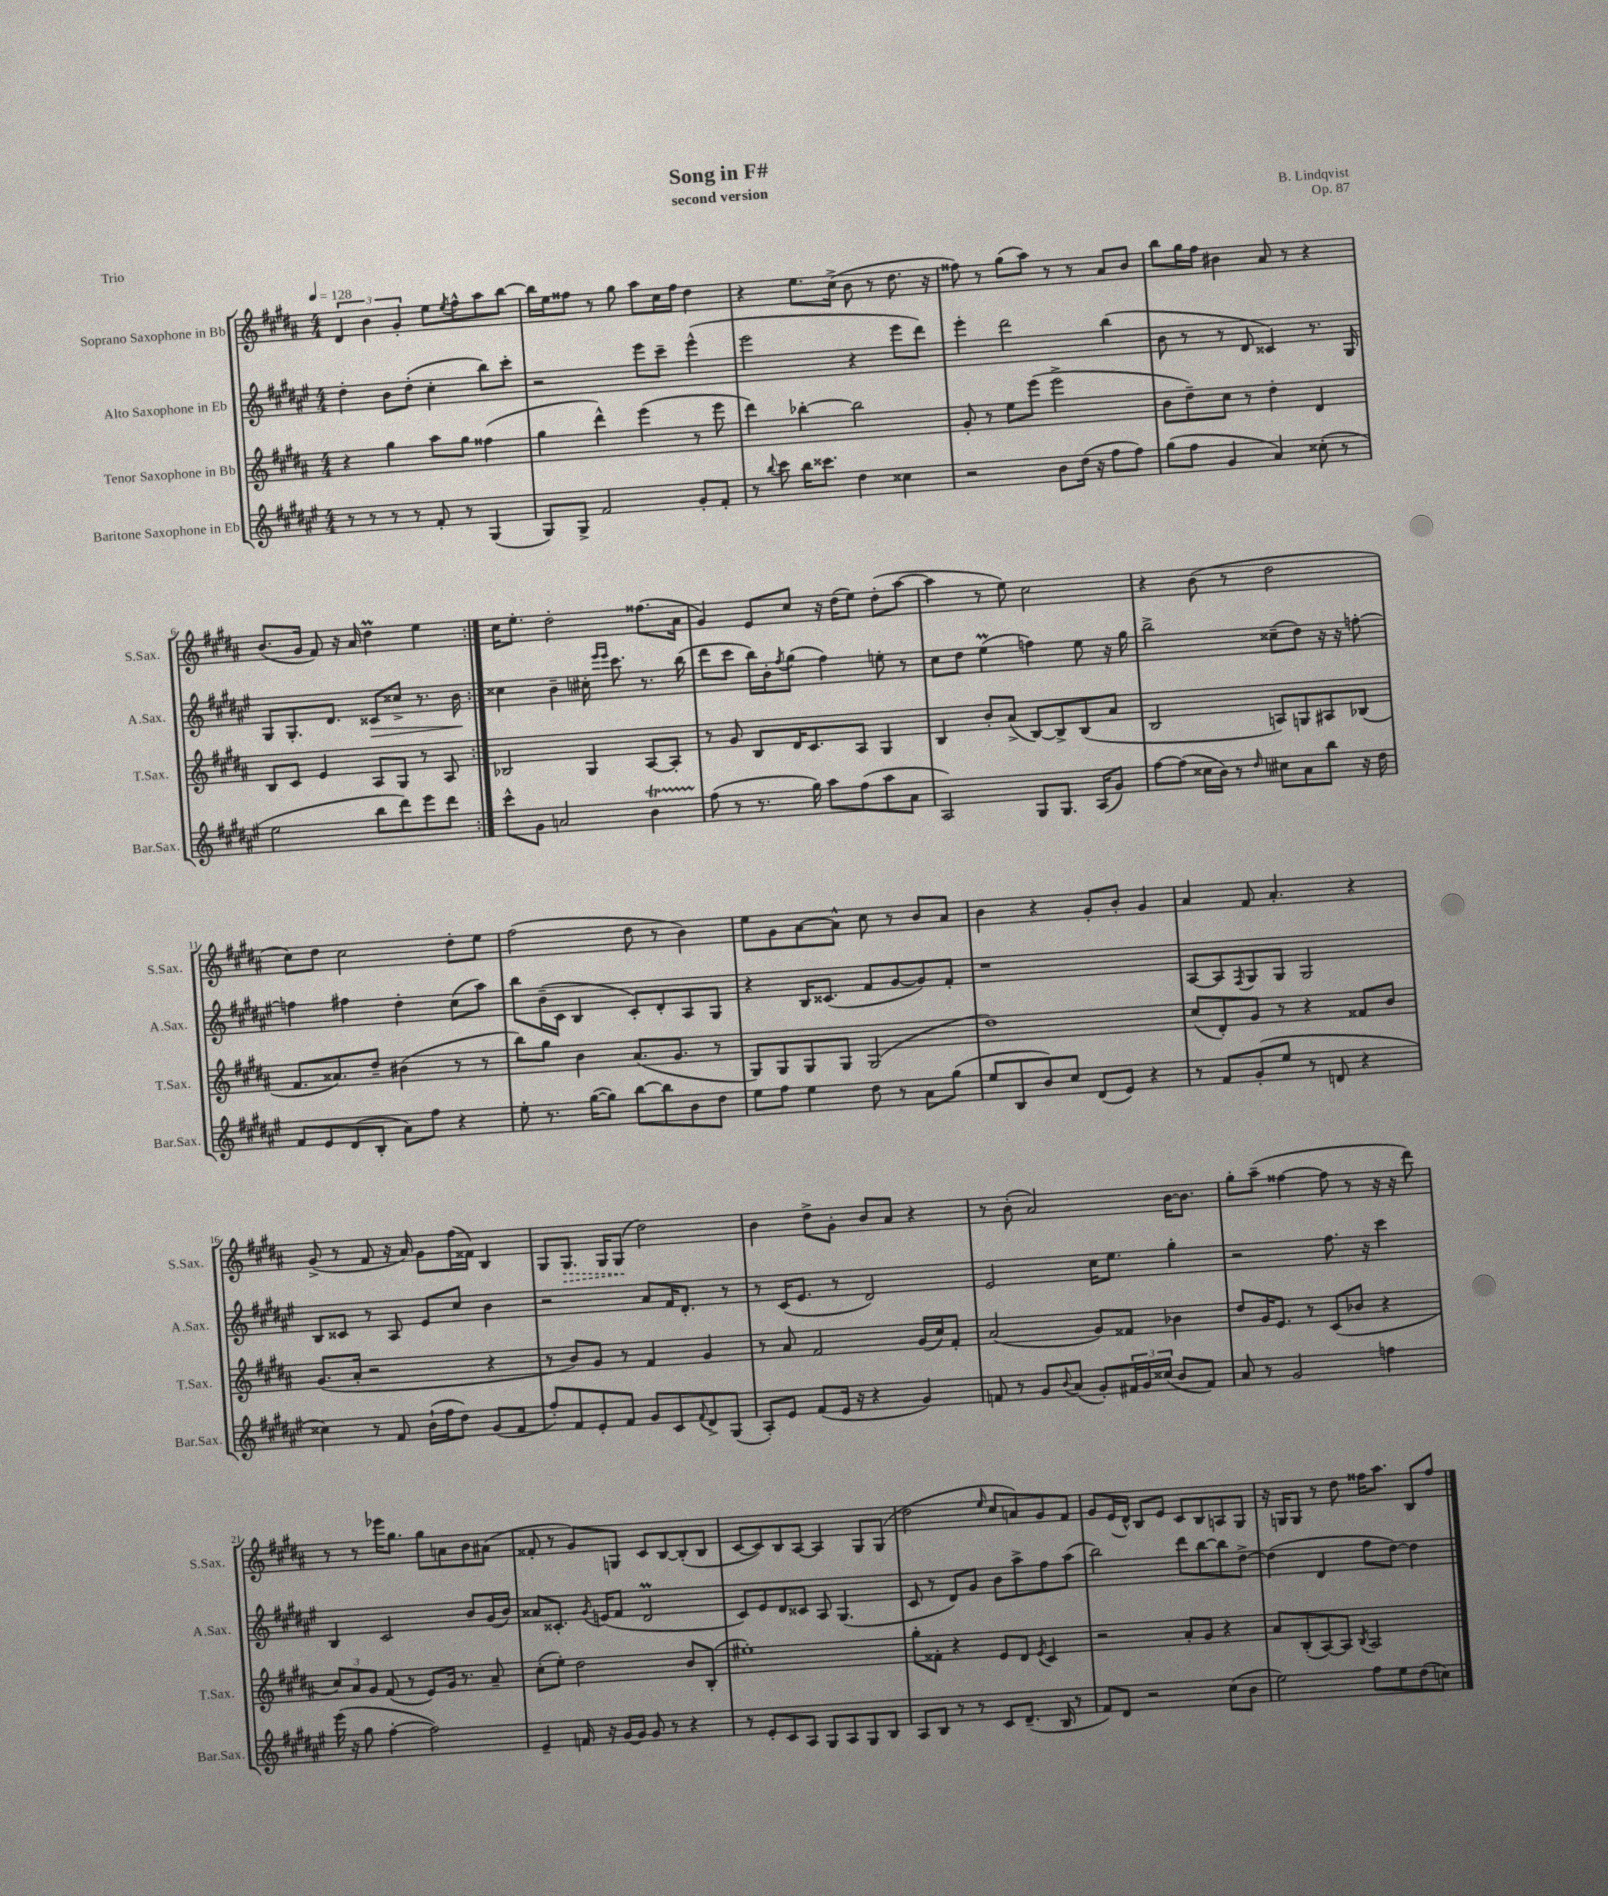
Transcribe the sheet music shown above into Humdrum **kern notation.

**kern	**kern	**kern	**kern
*staff4	*staff3	*staff2	*staff1
*clefG2	*clefG2	*clefG2	*clefG2
*k[f#c#g#d#a#e#]	*k[f#c#g#d#a#]	*k[f#c#g#d#a#e#]	*k[f#c#g#d#a#]
*M4/4	*M4/4	*M4/4	*M4/4
*MM128	*MM128	*MM128	*MM128
8r	4r	4dd#'	6d#
8r	.	.	.
.	.	.	6b
8r	4gg#	8b	.
.	.	.	6g#'
8r	.	(8dd#'	.
8f#'	8aa#	4cc#'	8ee
.	.	.	8qee
8r	8gg#	.	8ff#^^
(4G#	(4ff##	8bb)	8aa#
.	.	8ccc#'	[8bb
=	=	=	=
8G#)	4gg#	2r	16bb]
.	.	.	16ee
8G#^	.	.	8ff##
2f#	4ddd#^^)	.	8r
.	.	.	8gg#
.	(4eee	8eee#	8aa#
.	.	8ccc#~	16cc#
.	.	.	16ff##
8g#'	8r	(4eee#^^	4dd#
8f#'	8eee	.	.
=	=	=	=
8r	4ddd#)	2eee#	4r
8qqbb	.	.	.
8ccc#	.	.	.
16bb	[4bb-'	.	8.ee
8.ccc##	.	.	.
.	.	.	(16cc#^
4dd#	2bb-]	4r	8b
.	.	.	8r
4cc##	.	8eee#	8.dd#
.	.	8ddd#)	.
.	.	.	16r
=	=	=	=
2r	8g#'	4eee#'	8ff##)
.	8r	.	8r
.	8ee	2ddd#	(8gg#
.	(8eee	.	8aa#)
8b	2eee^	.	8r
(16dd#	.	.	8r
16r	.	.	.
8ff#	.	(4bb	8a#
8ff#)	.	.	8b
=	=	=	=
(8gg#	8b	8b	8bb
8ff#	8dd#~)	8r	16gg#
.	.	.	16ff#
4g#	8cc#	8r	4b#
.	8r	8d#	.
4a#)	4dd#'	4c##)	8a#
.	.	.	8r
(8cc##'	4d#	8.r	4r
8r	.	.	.
.	.	16G#	.
=	=	=	=
2ee#	8B	8G#	(8.b
.	8c#	8.G#'	.
.	.	.	16g#
.	4e	.	8f#)
.	.	8.d#	.
.	.	.	16r
.	.	.	16a#
8bb	8A#	8c##	4dd#
8ddd#)	8G#	8cc##^	.
8eee#	8r	8.r	4ee
8ddd#	8A#	.	.
.	.	16b	.
=:|!	=:|!	=:|!	=:|!
8ccc#^^	2B-	4cc##	16cc#
.	.	.	8.ee'
8g#	.	.	.
2a	.	4b~	2dd#'
.	4G#	16cc#'	.
.	.	16qqeee#	.
.	.	16qqeee#	.
.	.	8.ccc#	.
4b	[8A#	8.r	(8.ff##
.	8A#']	.	.
.	.	(16bb	16a#
=	=	=	=
(8ff#	8r	8ddd#	4g#)
8r	8g#	8ccc#	.
8.r	8B	16bb)	8e
.	.	16b'	.
.	.	8qff#	.
.	16d#	(8gg#	8cc#
16gg#)	8.c#	.	.
8aa#	.	4ff#)	16r
.	.	.	(16dd#
(8ff#	8A#	.	8ee)
8aa#	4G#	8ee'	(8dd#'
8a#	.	8r	[8aa#
=	=	=	=
2A#)	4B	8cc#	4aa#]
.	.	8dd#	.
.	8b'	(4ee#	8r
.	(8a#^	.	8ee)
8G#	[8B)	4ff)	2cc#
8.G#	8B^]	.	.
.	(8B	8ee#	.
(16A#	.	.	.
8g#)	8a#	16r	.
.	.	16gg#	.
=	=	=	=
[8ff#	2B	2bb^	4r
(8ff#]	.	.	.
16cc##	.	.	(8b
16b)	.	.	.
8r	.	.	8r
16qqdd#	.	.	.
8cc#	8A)	(8cc##~	2dd#
8a#	8G	8dd#)	.
8bb	8A#	16r	.
.	.	16r	.
16r	(8B-	[8ff'	.
16dd#	.	.	.
=	=	=	=
8f#	8.f#	4ff]	8cc#)
8e#	.	.	8dd#
.	8.a##)	.	.
(8d#	.	4ff#	2cc#
8B'	8dd#~	.	.
8a#)	(4b#	4dd#'	.
8ff#	.	.	.
4r	8r	(8cc#	8dd#'
.	8r	8aa#)	8ee
=	=	=	=
8ee#'	8bb)	8bb	(2ff#
8.r	8gg#	(16b~	.
.	.	16c#	.
.	4b	4B	.
([16gg#	.	.	.
8gg#])	.	.	.
[8bb	(8.a#	8c#')	8dd#
8bb]	.	8d#'	8r
.	8.g#	.	.
8b	.	8A#	4b)
8dd#	8r	8G#	.
=	=	=	=
8ee#	8G#)	4r	8ee
8ff#	8G#	.	8g#
4ee#	8G#	16B	[8a#
.	.	(8.c##	.
.	8G#	.	8a#^^]
8dd#	(2G#	8f#	8cc#
8r	.	[8g#	8r
8a#	.	8g#])	8b
(8gg#	.	8f#'	8a#
=	=	=	=
8ee#	1dd#)	1r	4b
8B	.	.	.
8b)	.	.	4r
8cc#	.	.	.
(8d#	.	.	8g#'
8e#)	.	.	8b'
4r	.	.	4g#
=	=	=	=
8r	(8cc#	[8A#	4a#
8f#	8d#')	8A#]	.
.	.	8qF#	.
(8g#'	8g#	8G#	8f#
8ee#	8r	8G#	4.a#'
8r	4r	2G#	.
8d	.	.	.
4r	8f##	.	4r
.	8b	.	.
=	=	=	=
4cc##)	(8.g#	8B	(8g#^
.	.	8c##	8r
.	16a#'	.	.
8r	2r	8r	8f#
8f#	.	8A#	16r
.	.	.	16a#)
(16b`	.	8e#	8g#
16ff#	.	.	.
8dd#)	.	8cc#	(16ff#
.	.	.	16f##)
(8g#	4r	4b	4B
8f#	.	.	.
=	=	=	=
8ff#')	8r	2r	8G#
8f#	8b)	.	8.G#
8e#'	8g#	.	.
.	.	.	16G#
8f#	8r	.	(8G#
8g#	4f#	8a#	2dd#)
8c#	.	16f#	.
.	.	8.d#'	.
8qqf#	.	.	.
8d#^	4g#	.	.
(8G#	.	8r	.
=	=	=	=
8A#')	8r	8r	4b
8e#	8a#	(16c#	.
.	.	8.e#	.
(8f#	2f#	.	8dd#^
16e#	.	8r	8g#'
16r	.	.	.
4r	.	2d#)	8b
.	.	.	8a#
4g#)	(16g#	.	4r
.	16cc#)	.	.
.	8f#'	.	.
=	=	=	=
8f	(2a#	2e#	8r
8r	.	.	(8b'
8g#	.	.	2a#)
8qqb	.	.	.
(8a#	.	.	.
8g#')	8g#)	16cc#	.
.	.	8.ee#	.
24f#	8f##	.	.
24g#	.	.	.
(24cc##	.	.	.
8b	4b-	4gg#'	[16b
.	.	.	8.b]
8f#)	.	.	.
=	=	=	=
8a#	8dd#	2r	8gg#'
8r	16g#	.	(8aa#~
.	8.e	.	.
2g#	.	.	[4ff##
.	8r	.	.
.	(8c#	8.ff#	8ff##]
.	8b-	.	8r
.	.	16r	.
4ff	4r	4ccc#	16r
.	.	.	16r
.	.	.	8ddd#)
=	=	=	=
(16eee#	12cc#)	4B	8r
16r	.	.	.
.	12a#	.	.
8gg#	.	.	8r
.	12g#	.	.
[4ff#'	(8f#	2c#	16eee-
.	.	.	8.gg#
.	8r	.	.
2ff#])	8e)	.	8gg#
.	16g#	.	8a
.	8.r	.	.
.	.	8b	8b
.	8a#~	(16g#	(8a#
.	.	16b)	.
=	=	=	=
4e#~	(8cc#'	8a##	8f##'
.	8ee')	8.c##'	8r
16f	2dd#	.	8g#)
.	.	8qg#	.
16r	.	(16e	.
[16g#	.	8f#	8G
16g#]	.	.	.
8g#	.	2d#	8c#
8r	.	.	[8B
4r	8b	.	(8B']
.	(8B'	.	8B
=	=	=	=
8r	1ee#')	8c#)	[8c#
8e#'	.	8e#	8c#])
8c#	.	8d#	8B
8A#	.	8c##	[8A#
8G#	.	8A#	4A#]
8A#	.	(4.G#	.
8G#	.	.	8G#
8B	.	.	(8G#
=	=	=	=
8A#	8gg#'	8c#	2dd#
8B	8f##'	8r	.
8r	4r	8d#)	.
8r	.	8g#	.
.	.	.	16qqee
8c#	8e	8b	8cc#
(8.d#~	8d#	8aa#^	8a)
.	8qe	.	.
.	4c#	8ff#	8g#
16B	.	.	.
8r	.	(8aa#	8f#
=	=	=	=
8f#)	2r	2bb)	8g#
8d#	.	.	(16e
.	.	.	16d#^^)
2r	.	.	8B
.	.	.	8e
.	8a#'	8ddd#	8c#
.	8g#	[8bb	8B
(8cc#	4r	8bb]	8A
8b	.	[8dd#^	8G#
=	=	=	=
2ee#)	8a#	(4dd#]	16r
.	.	.	16G
.	(8B'	.	8G
.	[8A#)	4d#	8r
.	8A#]	.	8dd#
.	8qB	.	.
8ff#	2A#	8ff#	16ff##
.	.	.	8.aa#
8ee#	.	[8dd#)	.
(8dd#	.	4dd#]	8B
8cc)	.	.	8ff##
==	==	==	==
*-	*-	*-	*-
